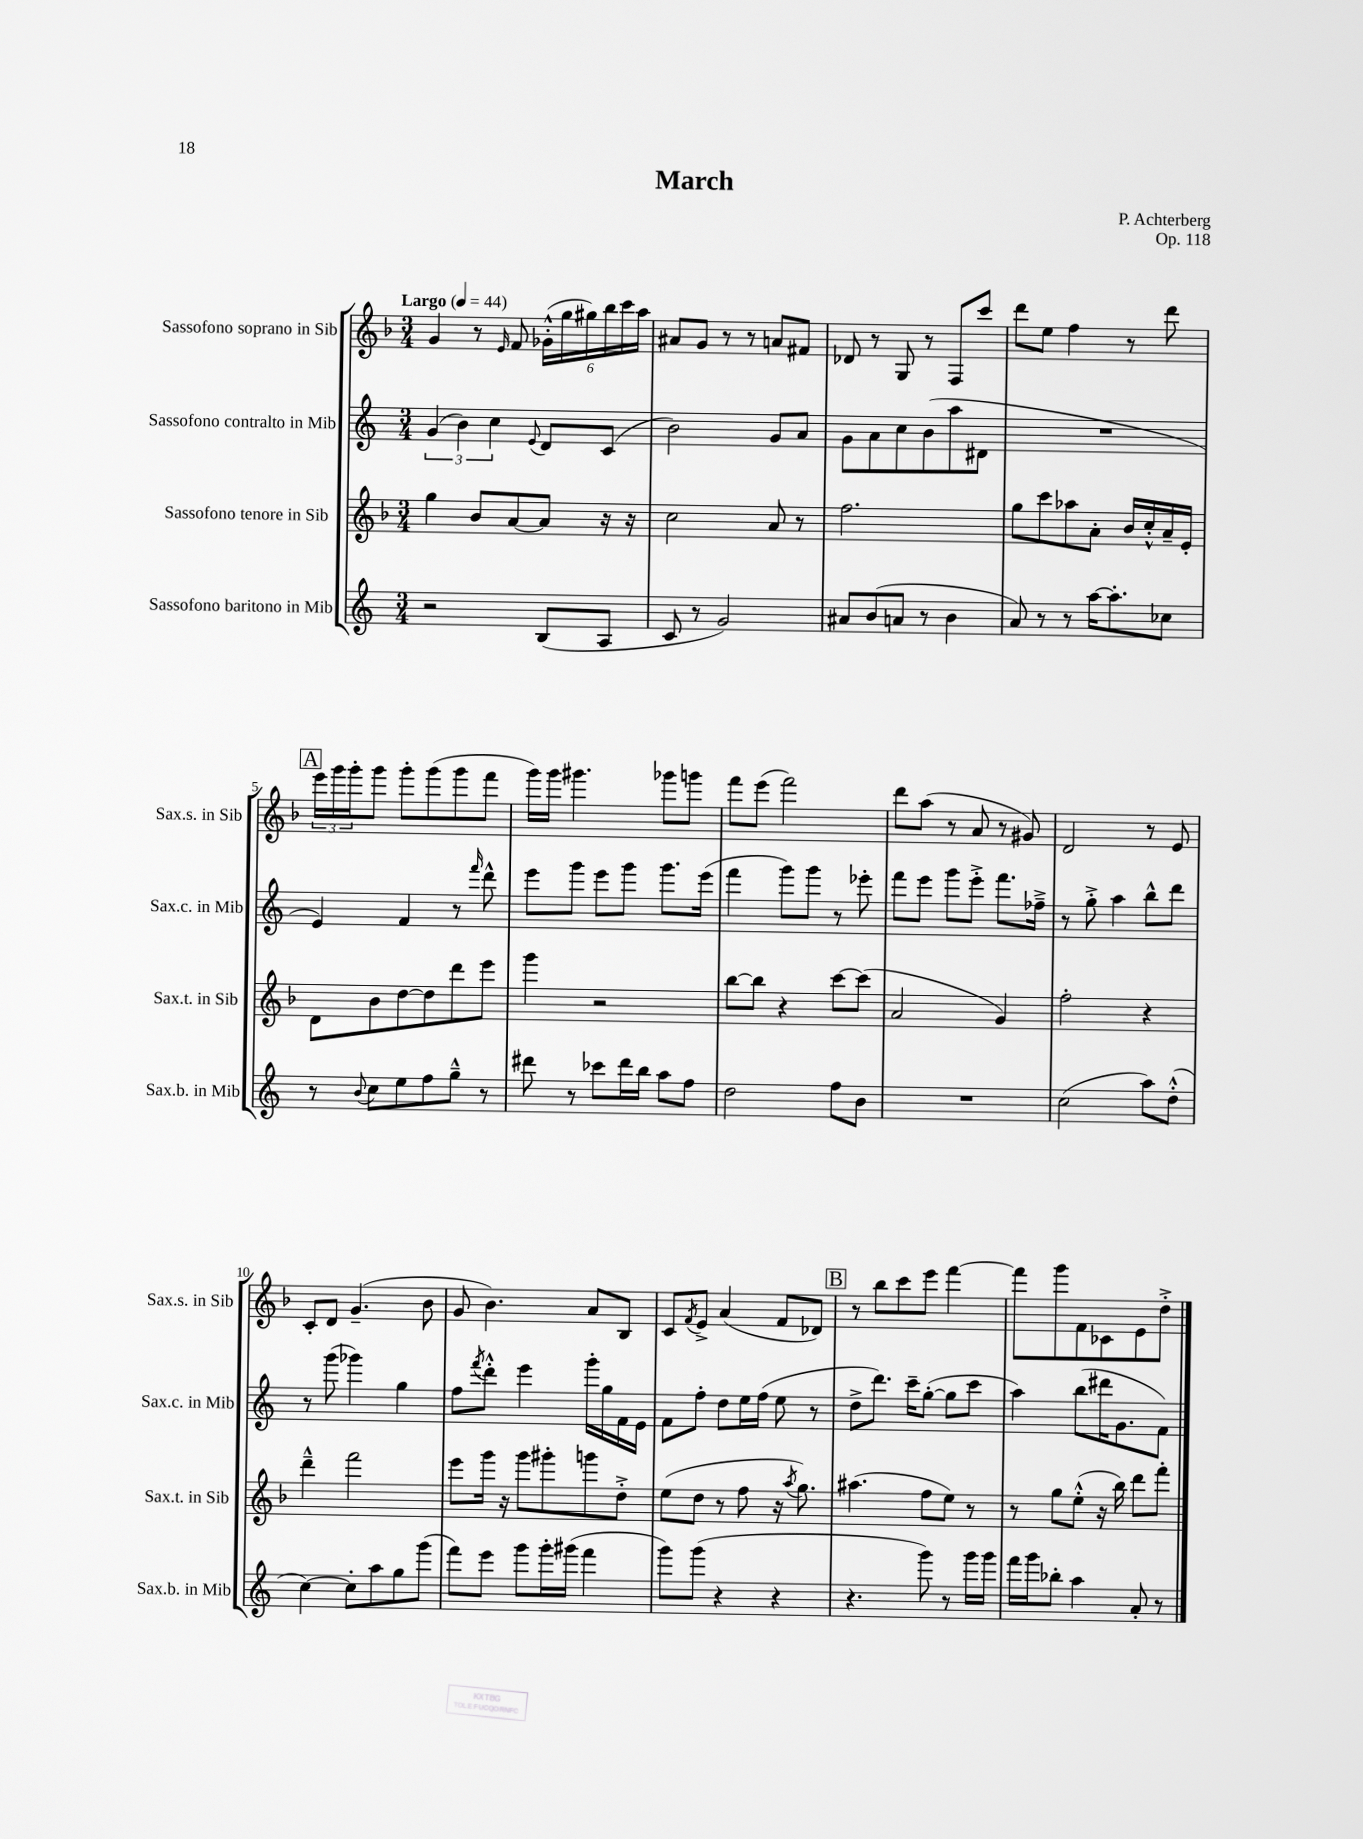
\header { title = "March" composer = "P. Achterberg" opus = "Op. 118" }
<<
\new StaffGroup <<
\new Staff = "s0" \with { instrumentName = "Sassofono soprano in Sib" shortInstrumentName = "Sax.s. in Sib" } {
    \clef treble \key f \major \numericTimeSignature \time 3/4 \tempo "Largo" 4 = 44
    g'4 r8 \grace { e'16 } f'8 \tuplet 6/4 { ges'16-.-^( g''16 gis''16) bes''16 c'''16 a''16 } |
    ais'8 g'8 r8 r8 a'8 fis'8 |
    des'8 r8 g8 r8 f8 c'''8 |
    d'''8 e''8 f''4 r8 d'''8 |
    \mark \markup { \box "A" } \tuplet 3/2 { e'''16 g'''16 g'''16-. } g'''8 g'''8-. g'''8( g'''8 f'''8 |
    g'''16) g'''16 gis'''4. ges'''8 g'''8 |
    f'''8 e'''8( f'''2) |
    d'''8 a''8( r8 a'8 r8 gis'8) |
    d'2 r8 e'8 |
    c'8-. d'8 g'4.--( bes'8 |
    g'8 bes'4.) a'8 bes8 |
    c'8 \acciaccatura { f'8 } e'8-> a'4( f'8 des'8) |
    \mark \markup { \box "B" } r8 bes''8 c'''8 e'''8 f'''4~ |
    f'''8 g'''8 f'8 ces'8 e'8 d''8-.-> \bar "|." |
}
\new Staff = "s1" \with { instrumentName = "Sassofono contralto in Mib" shortInstrumentName = "Sax.c. in Mib" } {
    \clef treble \key c \major \numericTimeSignature \time 3/4
    \tuplet 3/2 { g'4( b'4) c''4 } \appoggiatura { e'8 } d'8 c'8( |
    b'2) g'8 a'8 |
    g'8 a'8 c''8 b'8( a''8 dis'8 |
    R2. |
    \mark \markup { \box "A" } e'4) f'4 r8 \grace { f'''16 } d'''8-^ |
    e'''8 g'''8 e'''8 g'''8 g'''8. e'''16( |
    f'''4 g'''8) g'''8 r8 ees'''8-. |
    f'''8 e'''8 g'''8 e'''8-.-> f'''8. fes''16---> |
    r8 g''8-.-> a''4 b''8-^ d'''8 |
    r8 g'''8( ges'''4) g''4 |
    f''8 \acciaccatura { f'''8 } d'''8-.-^ e'''4 g'''16-. g''16 f'16 e'16 |
    f'8 f''8-. d''8 e''16 f''16( e''8 r8 |
    \mark \markup { \box "B" } d''8-> d'''8.) c'''16-- g''8~-.( g''8 c'''8 |
    a''4) b''8( dis'''16 g'8. f'8) \bar "|." |
}
\new Staff = "s2" \with { instrumentName = "Sassofono tenore in Sib" shortInstrumentName = "Sax.t. in Sib" } {
    \clef treble \key f \major \numericTimeSignature \time 3/4
    g''4 bes'8 a'8~ a'8 r16 r16 |
    c''2 a'8 r8 |
    f''2. |
    g''8 c'''8 aes''8 a'8-. bes'16 c''16-.-^ a'16-- e'16-. |
    \mark \markup { \box "A" } d'8 bes'8 d''8~ d''8 d'''8 e'''8 |
    g'''4 r2 |
    bes''8~ bes''8 r4 c'''8~ c'''8( |
    a'2 g'4) |
    f''2-. r4 |
    d'''4---^ f'''2 |
    e'''8 g'''16 r16 g'''8 gis'''8-. g'''8 d''8-.-> |
    e''8( d''8 r8 f''8 r16 \acciaccatura { a''8 } g''8.) |
    \mark \markup { \box "B" } ais''4.( f''8 e''8) r8 |
    r8 g''8 e''8-.-^( r16 bes''16) d'''8 f'''8-. \bar "|." |
}
\new Staff = "s3" \with { instrumentName = "Sassofono baritono in Mib" shortInstrumentName = "Sax.b. in Mib" } {
    \clef treble \key c \major \numericTimeSignature \time 3/4
    r2 b8( a8 |
    c'8 r8 g'2) |
    ais'8 b'8( a'8 r8 b'4 |
    a'8) r8 r8 a''16~ a''8.-. ces''8 |
    \mark \markup { \box "A" } r8 \appoggiatura { b'8 } c''8 e''8 f''8 g''8---^ r8 |
    dis'''8 r8 ces'''8 dis'''16 b''16 a''8 f''8 |
    d''2 f''8 b'8 |
    R2. |
    c''2( a''8) d''8-.-^( |
    c''4~) c''8-. a''8 g''8 g'''8( |
    f'''8) e'''8 g'''8 g'''16-. gis'''16( f'''4 |
    g'''8) g'''8( r4 r4 |
    \mark \markup { \box "B" } r4. g'''8) r8 g'''16 g'''16 |
    f'''16 g'''16 bes''8-. a''4 a'8-. r8 \bar "|." |
}
>>
>>
